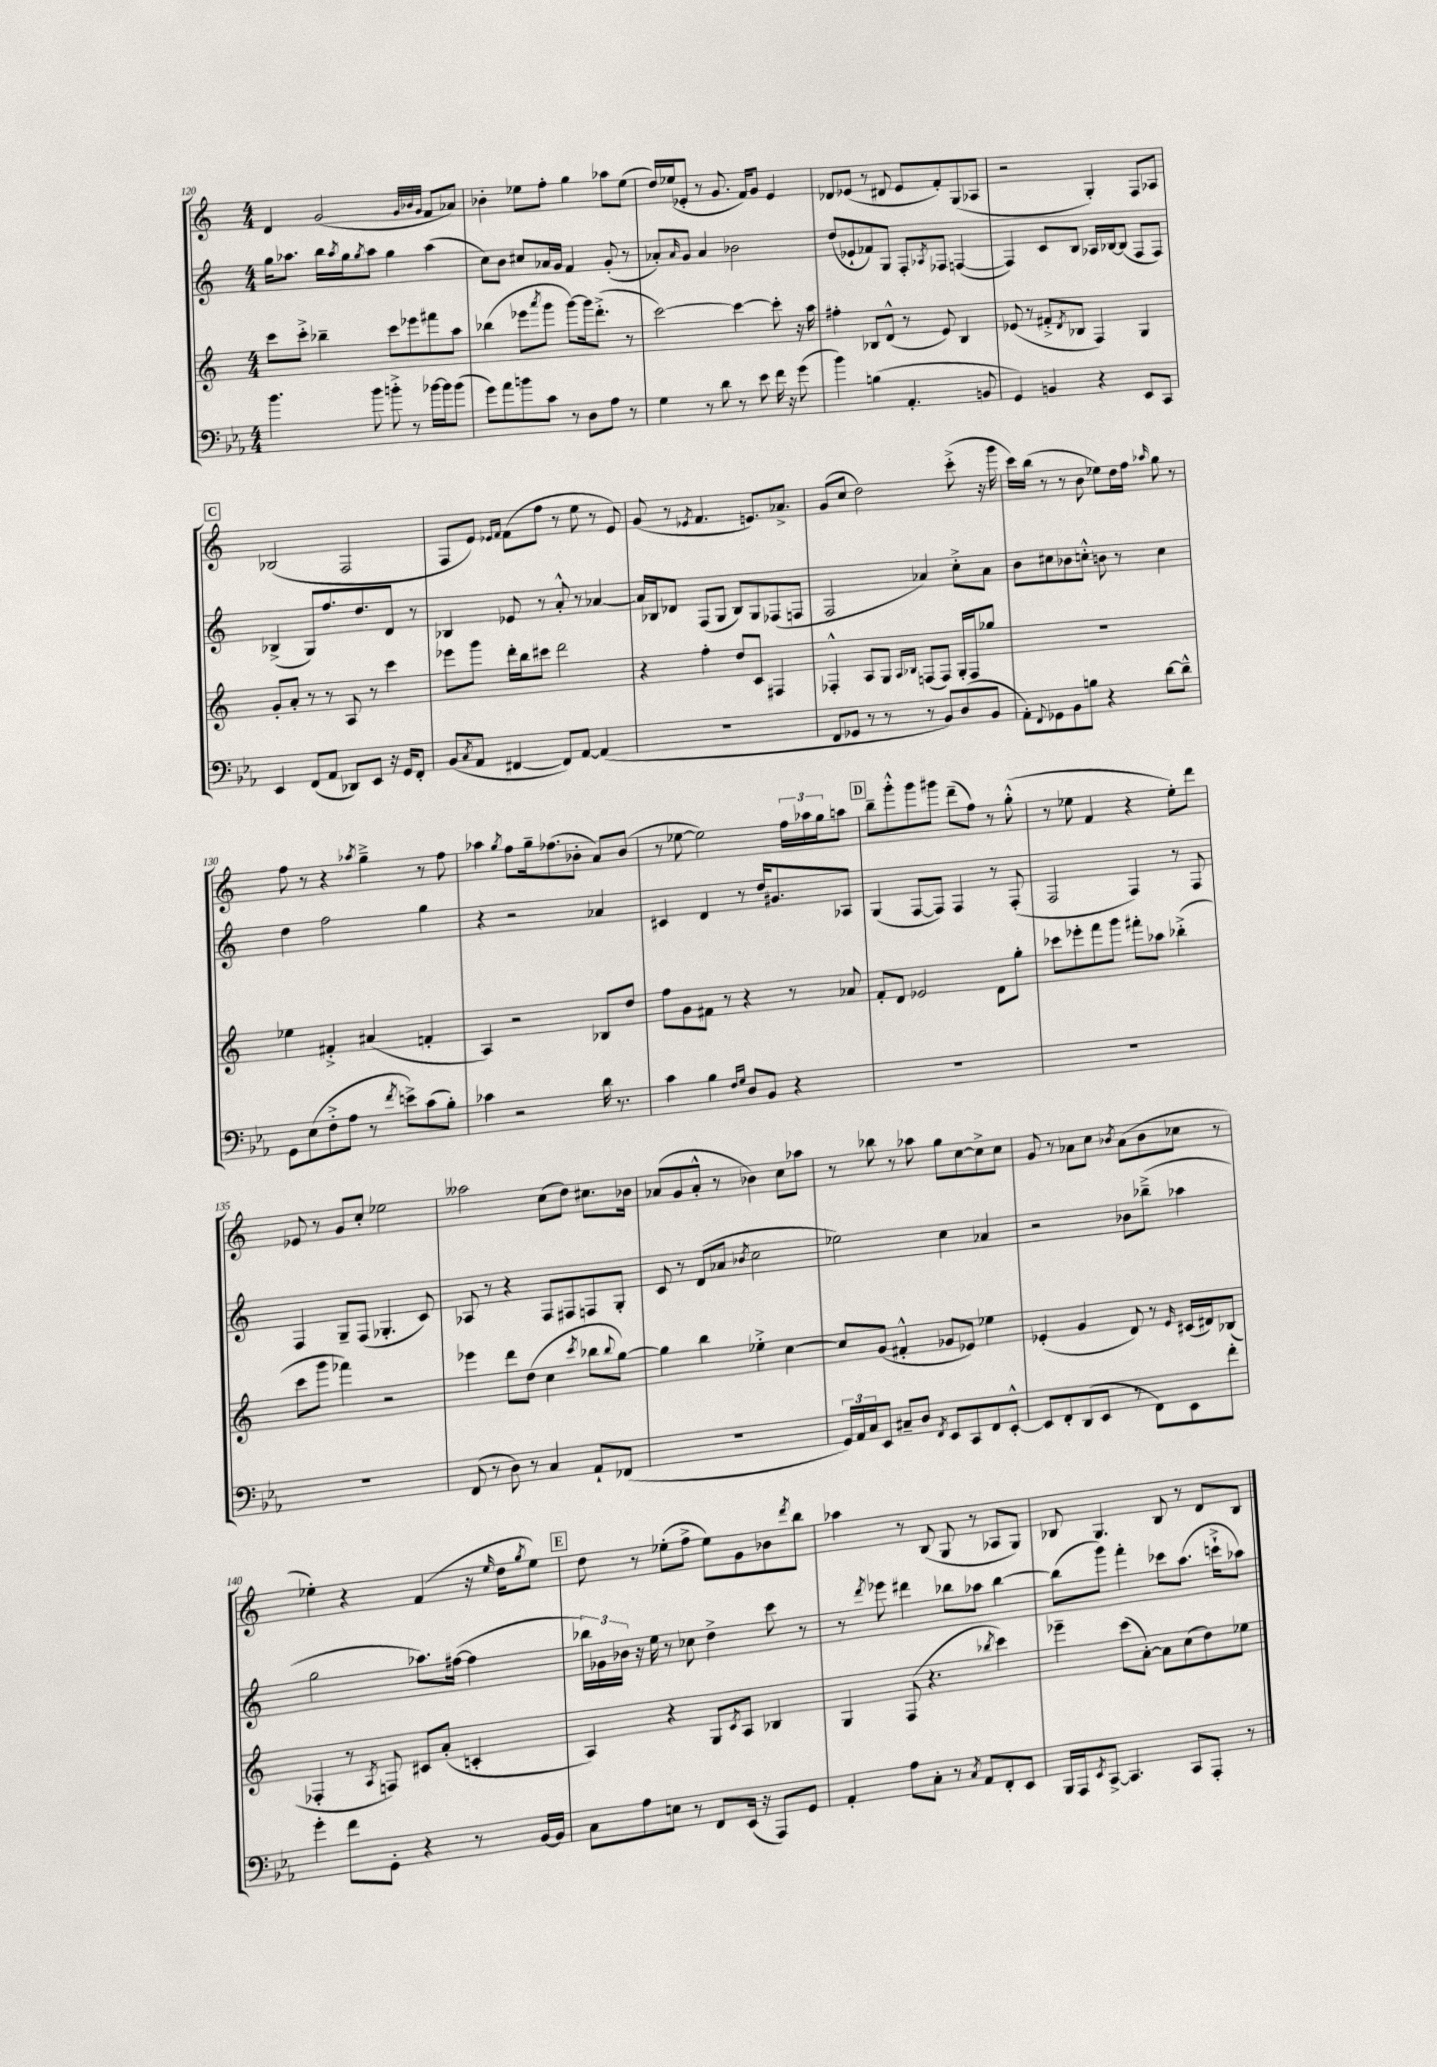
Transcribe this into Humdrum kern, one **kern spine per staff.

**kern	**kern	**kern	**kern
*staff4	*staff3	*staff2	*staff1
*clefF4	*clefG2	*clefG2	*clefG2
*k[b-e-a-]	*k[]	*k[]	*k[]
*M4/4	*M4/4	*M4/4	*M4/4
4.b-\	8ccc\L	16gg\LK	4d/
.	.	8.aa-\J	.
.	8ccc'^\J	.	.
.	4bb-~\	16bb\LL	(2g/
.	.	8qaa-/	.
.	.	16gg\J	.
.	.	8qgg/	.
8b-\	.	8aa-\J	.
8b'^\	8ccc\L	4gg\	.
8r	8eee-\	.	.
.	.	.	32qqg/LLL
.	.	.	32qqb-/
.	.	.	32qqg/JJJ
[16b-\LL	8fff#\	(4aa-\	8f/L
16b-\]J	.	.	.
(8b-\J	8aa\J	.	8a-/J)
=	=	=	=
8g\L)	(4bb-\	8cc\L)	4b-'\
8a-\	.	8b\J	.
8b\	8eee-\L	8cc#/L	8ee-\L
.	8qaaa/	.	.
8c\J	8ggg\J	16a-/L	8ff'\J
.	.	16g/JJ	.
8r	[8ggg\L)	4f/	4gg\
8D\L	16ggg\]k	.	.
.	(8.ddd'^\J	.	.
8A-\J	.	(8g'/	8aa-\L
8r	8r	8r	(8ee-\J
=	=	=	=
4G\	[2ccc\)	8a-'/L)	16dd/LL)
.	.	.	(16ee-/J
.	.	16qqa-/	.
.	.	8g/J	8e-'/J
8r	.	4a-/	8r
8d\	.	.	8.g/
8r	4ccc\_	2b-\	.
.	.	.	16f/LK)
8e-\	.	.	8g/J
16f\	8ccc'\]	.	4e-/
16r	.	.	.
(8g\	16r	.	.
.	16aa\	.	.
=	=	=	=
4b-\)	4ff#'\	(8dd/L	8d-/L
.	.	8e-`/	(8e-/J
(4B\	8B-/L	8f-/)	8r
.	(8d^^/J	8G/J	8d#/
4.AA-'/	8r	8F'/L	8e-/L
.	.	8qA-/	.
.	8e/)	8F-/J	8f'/)
.	4B-/	([4F/	(8G/
8BB/	.	.	8A-/J
=	=	=	=
4GG/)	(8e-/	4F/])	2r
.	8r	.	.
4BB/	8f#'^/L	8c/L	.
.	8qd/	.	.
.	8B-/J	8B/J	.
4r	4F/)	16A-/LL	4G'/)
.	.	[16B-/J	.
.	.	(8B-/]J	.
8EE-/L	4G/	8F/L	8F/L
8CC/J	.	8F/J)	8A-/J
=	=	=	=
4EE-/	8g'/L	(4B-^/	(2B-/
.	8a'/J	.	.
(8FF/L	8r	8G/L)	.
8AA-/J	8r	8.ff/	.
8DD-/L)	8A/	.	2F/
.	.	8.dd/	.
8EE-/J	8r	.	.
16r	4ccc\	8d/J	.
16GG/LK	.	.	.
8FF'/J	.	8r	.
=	=	=	=
(8BB-/L	8eee-\L	4B-/	8F/L
8qC/	.	.	.
8AA-/J	8ggg\J	.	8e/J)
.	.	.	16qqe-/LL
.	.	.	16qqf/JJ
[4FF#/	16ddd'\LL	8e-/	(8f\L
.	16bb\J	.	.
.	8ccc#\J	8r	8ff\J
8FF#/]L)	2ddd\	8a'^^/	8r
[8AA-/J	.	8r	8ee\
(4AA-/]	.	[4a-/	8r
.	.	.	8e-/)
=	=	=	=
1r	4r	16a-/]LL	(8g/
.	.	16B-/J	.
.	.	8d-/J	8r
.	.	.	8qe-/
.	4ff'\	(8F/L	4.f/
.	.	8G/J	.
.	8dd/L	8B-/L)	.
.	8c/J	8G/	8.e/L)
.	4F#/	(8F-/	.
.	.	.	8.a-^/J
.	.	8F/J	.
=	=	=	=
8FF/L	4F-'^^/	2F/	(8g/L
8GG-/J	.	.	8cc/J
8r	8A/L	.	2dd\)
8r	8G/J	.	.
.	16qqA/LL	.	.
.	16qqB-/JJ	.	.
8r	(8F/L	4a-/)	.
8BB-/L)	8F/J)	.	.
(8D/	16G'/LL	8cc'^\L	(8ccc'^\
.	16F/J	.	.
8BB-/J	8gg-/J	8a-\J	16r
.	.	.	16ggg\
=	=	=	=
8AA-'\L)	1r	8b\L	16ccc\LL)
.	.	.	(16bb\JJ
8qqFF/	.	.	.
8GG-\	.	8cc#\	8r
8BB-\	.	8b-\	8r
8B\J	.	8cc'^^\J	8b\
4r	.	8b\	8ee-\L)
.	.	8r	16dd\L
.	.	.	16ff\JJ
.	.	.	16qqaa-/
[8d\L	.	4cc\	8gg\
8d~^^\]J	.	.	8r
=	=	=	=
8GG\L	4ee-\	4dd\	8ff\
(8E-\	.	.	8r
8F'^\	4f#'^/	2ff\	4r
8A-\J	.	.	.
.	.	.	8qaa-/
8r	(4a#/	.	4gg~^\
8qf/	.	.	.
8e^\L)	.	.	.
(8c\	4f'/	4gg\	8r
8B-'\J)	.	.	8ff\
=	=	=	=
4c-\	4A/)	4r	4aa-\
.	.	.	8qgg/
2r	2r	2r	8ff\L
.	.	.	16gg~\k
.	.	.	(8.ff-\
.	.	.	8b-'\J
16d\	8B-/L	4a-/	8a/L)
8.r	.	.	.
.	8dd/J	.	(8b-/J
=	=	=	=
4c\	8ff\L	4c#/	8r
.	8g\	.	[8ee-\
4B-\	8f#\J	4d/	2ee-\])
.	8r	.	.
16qqF/LL	.	.	.
16qqG/JJ	.	.	.
8D/L	4r	8r	.
8BB-/J	.	16dd/LK	.
.	.	8.g#/	.
4r	8r	.	24ff\LL
.	.	.	24aa-\
.	.	.	24gg\J
.	8a-/	8A-/J	8aa\J
=	=	=	=
1r	8f'/L	(4G/	8bb~\L
.	8d/J	.	8ggg'^^\
.	2e-/	[8F/L	8ggg\
.	.	8F/]J)	8ggg#\J
.	.	4F/	(8ddd~\L
.	.	.	8ff\J)
.	8d\L	8r	8r
.	8gg'\J	(8F'/	(8gg'^^\
=	=	=	=
1r	8ccc-\L	2F/	8r
.	8eee-'\	.	8ee-\
.	8fff\	.	4f/
.	8ggg\J	.	.
.	8fff#'\L	4F/)	4r
.	8aa-\J	.	.
.	(4bb-'^\	8r	8ee-'\L)
.	.	8F/	8ddd\J
=	=	=	=
1r	8ccc\L	4F/	8e-/
.	8ggg\J	.	8r
.	4fff-\)	8G~/L	8g/L
.	.	(8F/J	8cc'/J
.	2r	4.G-'/	2ee-\
.	.	8c/)	.
=	=	=	=
(8FF/	4eee-\	8A-/	2aa--\
8r	.	8r	.
8D\)	8ddd\L	4r	.
8r	(8dd\J	.	.
4C/	4cc\	8F/L	(8cc\L
.	.	8F#/	8dd\J)
.	8qccc/	.	.
8AA-`/L	8bb-\L	8F/	8.cc#\L
.	8qqbb-/	.	.
(8FF-/J	[8gg\J)	8G'/J	.
.	.	.	16b-\Jk
=	=	=	=
1r	4gg\]	8c/	(8a-/L
.	.	8r	8g/
.	4bb\	(8d/L	8a-'^^/J
.	.	8a-/J	8r
.	.	8qb-/	.
.	4ee-'^\	2cc\	4b-\)
.	[4cc\	.	8cc\L
.	.	.	8aa-\J
=	=	=	=
24GG/LL)	8cc/]L	2ee-\)	8r
24AA-/	.	.	.
24C/J	.	.	.
8EE-/J	(8g/J	.	8bb-\
8C#~/L	4f#'^^/	.	8r
8D/J	.	.	8aa-\
8qFF/	.	.	.
8EE-/L	8g-/L	4cc\	8gg\L
8CC/	8e-/J)	.	[8cc\
8FF/	4ee-\	4a-/	8cc^\]
[8EE-'^^/J	.	.	8cc\J
=	=	=	=
8EE-/]L	(4e-'/	2r	8g/
8FF'/	.	.	8r
(8DD/	4g/	.	8a-\L
8EE-/J	.	.	8cc\J
.	.	.	8qb-/
8r	8d/)	8b-\L	(8a-\L
8FF\L)	8r	(8bb-~^\J	8b-\
.	16qqe-/	.	.
8EE-\	(16c#/LL	4aa-\	8cc-\J
.	16d#/J)	.	.
8f'\J	(8B-/J	.	8r
=	=	=	=
4g'\	4F-'/	2gg\	4ee-'\)
8f\L	8r	.	4r
.	8qA/	.	.
8GG'\J	8F/)	.	.
4r	8c#/L	8.aa-\L)	(4f/
.	(8a'/J	.	.
.	.	([16ff#\Jk	.
8r	4c'/	4ff#\]	16r
.	.	.	16qqee-/
.	.	.	16dd\LK
.	.	.	8qgg/
[16BB-/LL	.	.	8ee-\J)
16BB-/]JJ	.	.	.
=	=	=	=
8C\L	4A/)	24bb-\LL)	8dd\
.	.	24g-\	.
.	.	24b-\JJ	.
8A-\	.	16r	8r
.	.	16ee\	.
8E\J	4r	8r	(8ee-'\L
8r	.	8cc-\	8ff^\J
8FF/L	8G/L	4dd^\	8ee-\L)
.	8qc/	.	.
(16EE-/Jk	8A/J	.	8g\
16r	.	.	.
8AAA-/L)	4B-/	8ccc\	8b-\
.	.	.	8qddd/
8GG/J	.	8r	8bb\J
=	=	=	=
4AA-'/	4G/	8r	4aa-\
.	.	8qddd/	.
.	.	8eee-\	.
8A-\L	(8F/	4ddd#\	8r
8C'\J	4.r	.	(8B/
8r	.	8bb-\L	8G/
8qC/	.	.	.
8AA-/L	.	8aa-\J	8r
.	8qbb-/	.	.
8FF'/	4ccc\)	[4bb-\	8A-/L
8EE-/J	.	.	8G/J)
=	=	=	=
16BBB-/LL	4eee-~\	(8bb-\]L	8B-/
16AAA-/J	.	.	.
8qEE-/	.	.	.
[8CC^/J	.	8ggg\J)	4.G/
4.CC/]	(8ccc\L	4fff'\	.
.	[8a'\J)	.	.
.	8a\]L	8ccc-\L	8B-/
8CC/L	(8cc\	(8.aa\J	8r
8AAA-'/J	8dd\)	.	8d/L
.	.	16ccc`^\LK	.
8r	8ee-\J	8aa-\J)	8B-/J
==	==	==	==
*-	*-	*-	*-
